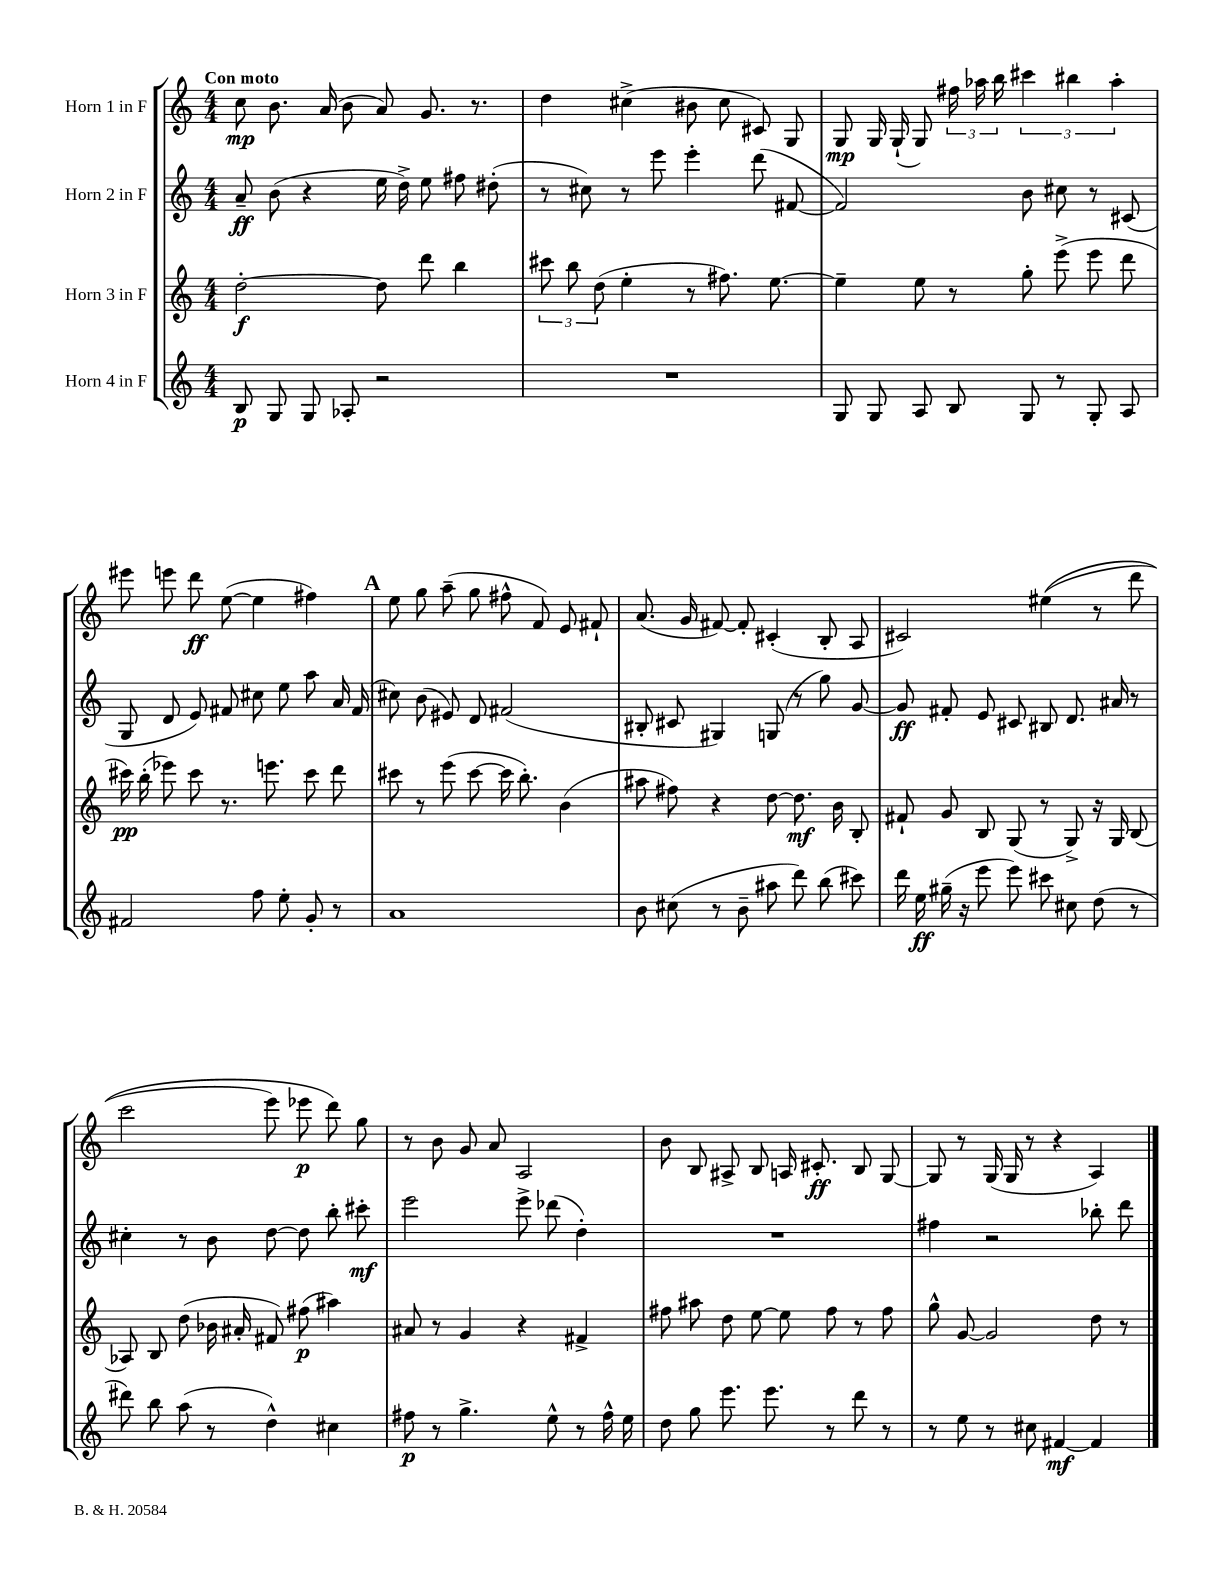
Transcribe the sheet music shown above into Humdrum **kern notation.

**kern	**kern	**kern	**kern
*staff4	*staff3	*staff2	*staff1
*clefG2	*clefG2	*clefG2	*clefG2
*k[]	*k[]	*k[]	*k[]
*M4/4	*M4/4	*M4/4	*M4/4
8B	[2dd'	8a~	8cc
8G	.	(8b	8.b
8G	.	4r	.
.	.	.	(16a
8A-'	.	.	8b
2r	8dd]	16ee	8a)
.	.	16dd^)	.
.	8ddd	8ee	8.g
.	4bb	8ff#	.
.	.	.	8.r
.	.	(8dd#'	.
=	=	=	=
1r	12ccc#	8r	4dd
.	12bb	.	.
.	.	8cc#)	.
.	(12dd	.	.
.	4ee'	8r	(4cc#^
.	.	8eee	.
.	8r	4eee'	8b#
.	8.ff#)	.	8cc#
.	.	(8ddd	8c#)
.	[8.ee	.	.
.	.	[8f#	8G
=	=	=	=
8G	4ee~]	2f#])	8G
8G	.	.	16G
.	.	.	(16G`
8A	8ee	.	8G)
8B	8r	.	24ff#
.	.	.	24aa-
.	.	.	24bb
8G	8gg'	8b	6ccc#
8r	(8eee^	8cc#	.
.	.	.	6bb#
8G'	8eee	8r	.
.	.	.	6aa-'
8A	8ddd	(8c#	.
=	=	=	=
2f#	16ccc#)	8G	8eee#
.	(16bb'	.	.
.	8eee-)	8d	8eee
.	8ccc#	8e)	8ddd
.	8.r	8f#	([8ee
8ff	.	8cc#	4ee]
.	8.eee	.	.
8ee'	.	8ee	.
8g'	8ccc#	8aa	4ff#)
8r	8ddd	16a	.
.	.	(16f#	.
=	=	=	=
1a	8ccc#	8cc#)	8ee
.	8r	(8b	8gg
.	(8eee	8e#)	(8aa~
.	[8ccc#	8d	8gg
.	16ccc#]	(2f#	8ff#^^
.	8.bb')	.	.
.	.	.	8f)
.	(4b	.	8e
.	.	.	8f#`
=	=	=	=
8b	8aa#	8B#'	(8.a
(8cc#	8ff#)	8c#	.
.	.	.	16g
8r	4r	4G#)	[8f#)
8b~	.	.	8f#']
8aa#	[8dd	(8G	(4c#'
8ddd)	8.dd]	8r	.
(8bb	.	8gg)	8B'
.	16b	.	.
8ccc#)	8B'	[8g	8A
=	=	=	=
16ddd	8f#`	8g]	2c#)
16ee	.	.	.
(16gg#~	8g	8f#'	.
16r	.	.	.
8eee	8B	8e	.
8eee)	(8G	8c#	.
8ccc#	8r	8B#	&((4ee#
8cc#	8G^)	8.d	.
(8dd	16r	.	8r
.	16G	16a#	.
8r	(8B	8r	8ddd
=	=	=	=
8ddd#)	8A-)	4cc#'	2ccc
8bb	8B	.	.
(8aa	(8dd	8r	.
8r	16b-	8b	.
.	16a#'	.	.
4dd^^)	8f#)	[8dd	8eee)
.	(8ff#	8dd]	8eee-
4cc#	4aa#)	8bb'	8ddd&)
.	.	8ccc#'	8gg
=	=	=	=
8ff#	8a#	2eee	8r
8r	8r	.	8b
4.gg^	4g	.	8g
.	.	.	8a
.	4r	8eee^	2A
8ee^^	.	(8ddd-	.
8r	4f#^	4dd')	.
16ff#^^	.	.	.
16ee	.	.	.
=	=	=	=
8dd	8ff#	1r	8b
8gg	8aa#	.	8B
8.eee	8dd	.	8A#^
.	[8ee	.	8B
8.eee	.	.	.
.	8ee]	.	16A
.	.	.	8.c#'
8r	8ff#	.	.
8ddd	8r	.	8B
8r	8ff#	.	[8G
=	=	=	=
8r	8gg^^	4ff#	8G]
8ee	[8g	.	8r
8r	2g]	2r	(16G
.	.	.	16G
8cc#	.	.	8r
[4f#	.	.	4r
4f#]	8dd	8bb-'	4A)
.	8r	8ddd	.
==	==	==	==
*-	*-	*-	*-
